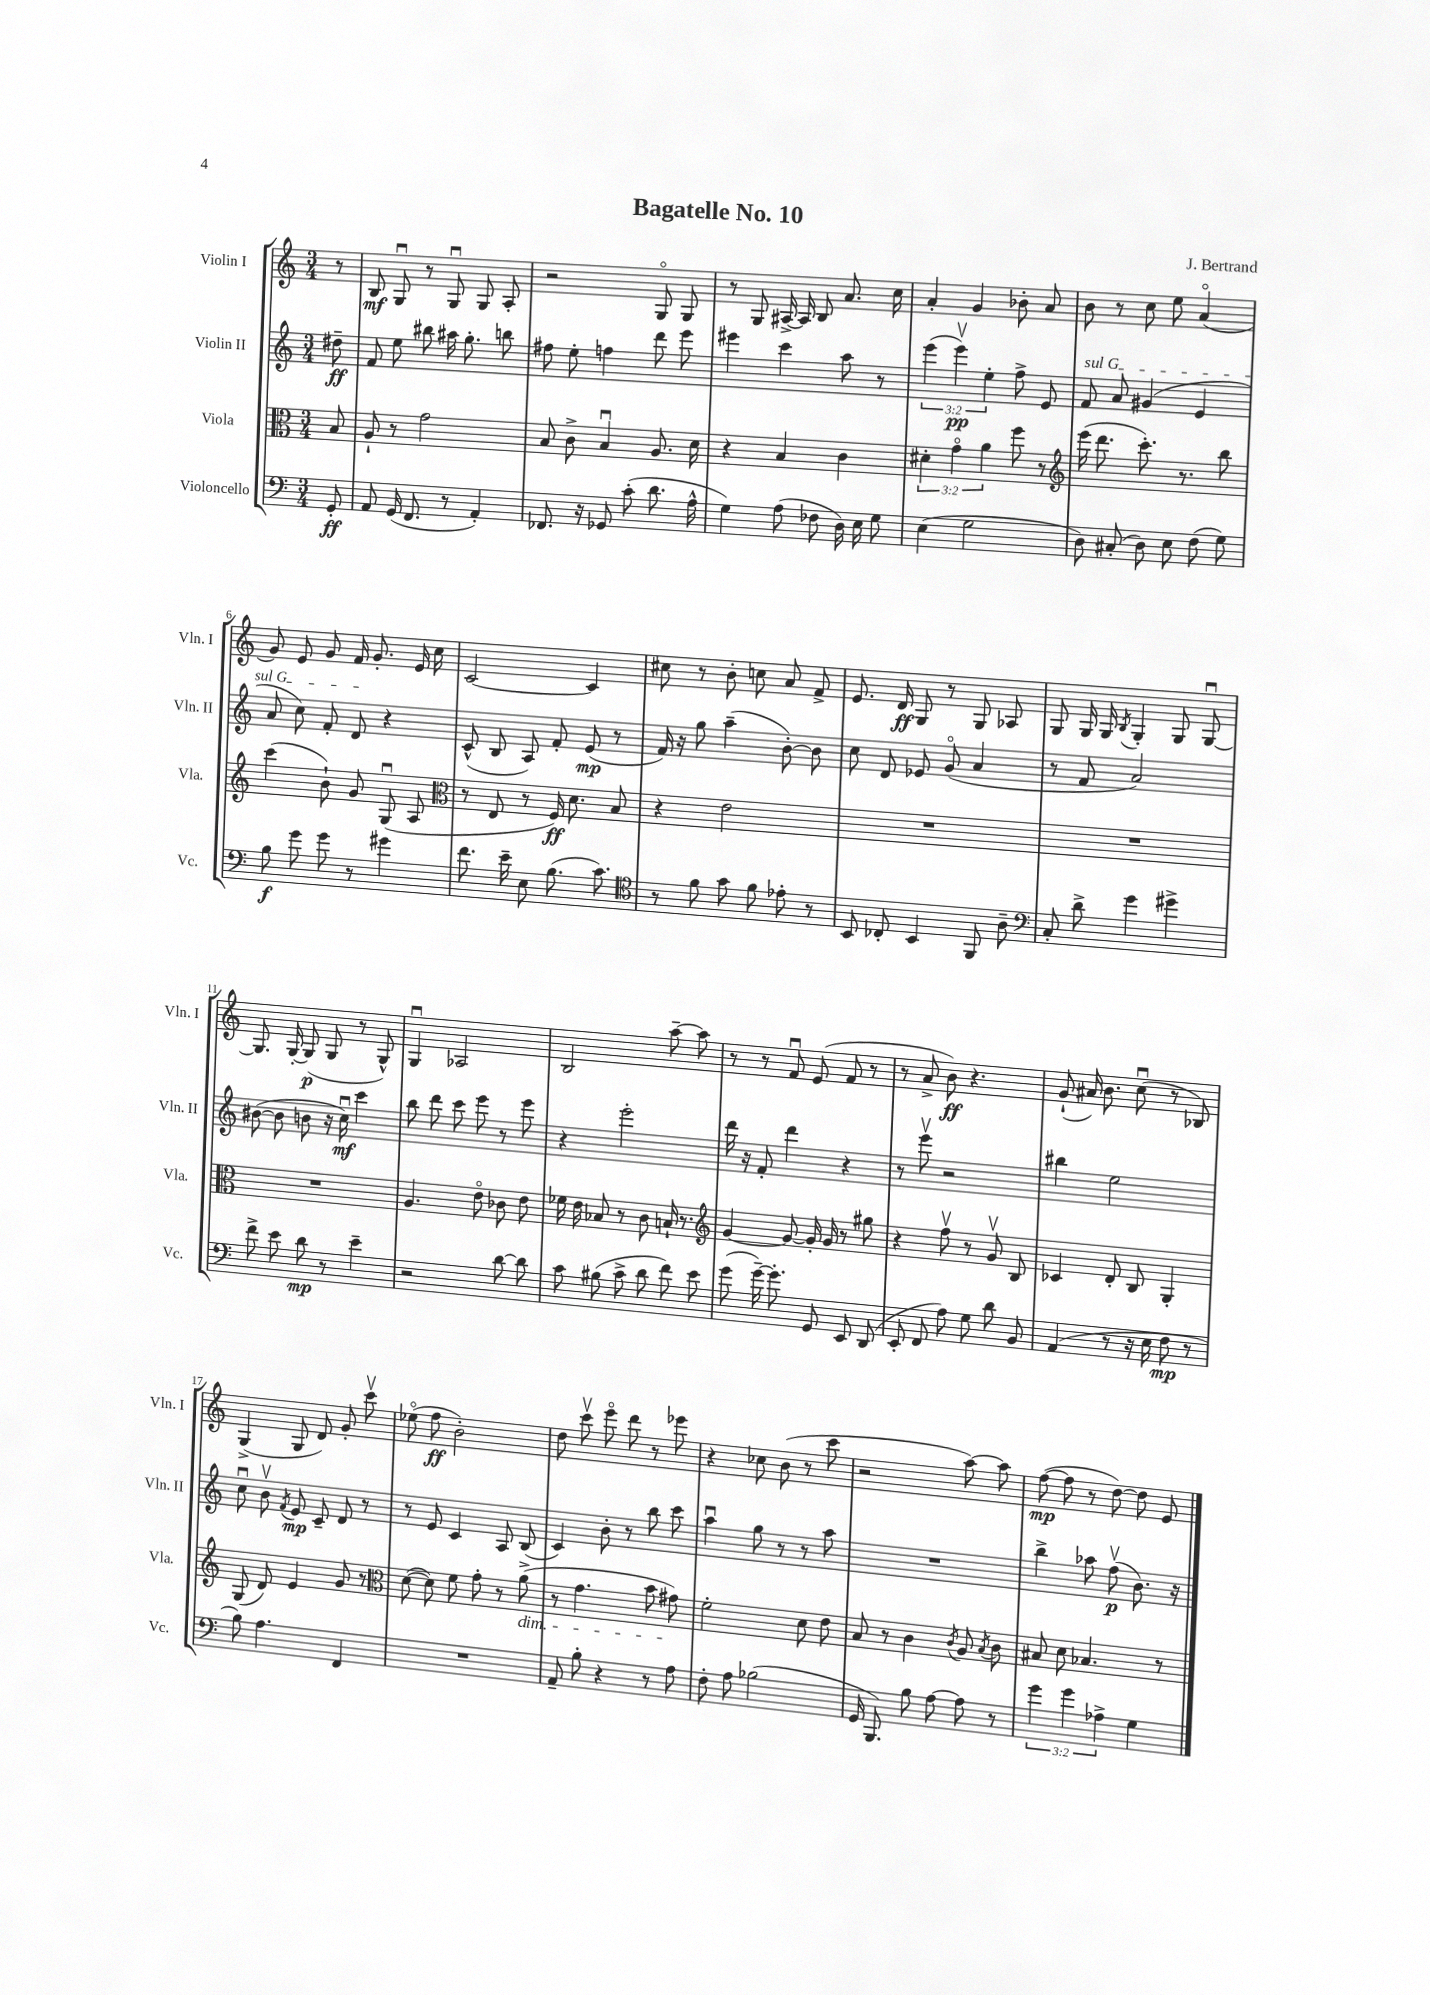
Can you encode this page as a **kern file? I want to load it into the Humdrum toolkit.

**kern	**dynam	**kern	**dynam	**kern	**dynam	**kern	**dynam
*part4	*part4	*part3	*part3	*part2	*part2	*part1	*part1
*staff4	*staff4	*staff3	*staff3	*staff2	*staff2	*staff1	*staff1
*I"Violoncello	*	*I"Viola	*	*I"Violin II	*	*I"Violin I	*
*I'Vc.	*	*I'Vla.	*	*I'Vln. II	*	*I'Vln. I	*
*clefF4	*	*clefC3	*	*clefG2	*	*clefG2	*
*k[]	*	*k[]	*	*k[]	*	*k[]	*
*M3/4	*	*M3/4	*	*M3/4	*	*M3/4	*
=	=	=	=	=	=	=	=
8GG'/	ff	8B/	.	8dd#X~\	ff	8r	.
=1	=1	=1	=1	=1	=1	=1	=1
8AA/	.	8A`/	.	8f/	.	8B/	mf
(16GG/	.	8r	.	8ee\	.	8Gu/	.
8.FF/	.	.	.	.	.	.	.
.	.	2g\	.	8bb#X\	.	8r	.
8r	.	.	.	16aa#X\	.	8Gu/	.
.	.	.	.	8.gg'\	.	.	.
4AA'/)	.	.	.	.	.	8G/	.
.	.	.	.	8bbn\	.	8A'/	.
=2	=2	=2	=2	=2	=2	=2	=2
8.FF-X/	.	8B/	.	8ff#X\	.	2r	.
.	.	8c^\	.	8ee'\	.	.	.
16r	.	.	.	.	.	.	.
8GG-X/	.	4Bu/	.	4ffn\	.	.	.
(8c'\	.	.	.	.	.	.	.
8.d\	.	8.A/	.	8ddd\	.	8G/	.
.	.	.	.	8eee\	.	8G/	.
16A^^\	.	16d\	.	.	.	.	.
=3	=3	=3	=3	=3	=3	=3	=3
4G\)	.	4r	.	4eee#X\	.	8r	.
.	.	.	.	.	.	8G/	.
(8A\	.	4B/	.	4ccc\	.	[16A#X^/	.
.	.	.	.	.	.	16A#/]	.
8F-X\	.	.	.	.	.	8B/	.
16D\)	.	4c\	.	8aa\	.	8.a/	.
16E\	.	.	.	.	.	.	.
8G\	.	.	.	8r	.	.	.
.	.	.	.	.	.	16cc\	.
=4	=4	=4	=4	=4	=4	=4	=4
(4E\	.	6d#X'\	.	(6eee\	.	4a'/	.
.	.	6g\	.	6eeev\)	pp	.	.
2G\	.	.	.	.	.	4g/	.
.	.	6a\	.	6ee'\	.	.	.
.	.	8ff\	.	8ff^\	.	8b-X'\	.
.	.	8r	.	8e/	.	8a/	.
=5	=5	=5	=5	=5	=5	=5	=5
*	*	*clefG2	*	*	*	*	*
!	!	!	!	!LO:TX:a:i:t=sul G	!	!	!
8D\)	.	(16eee\	.	8f/	.	8b\	.
.	.	8.ddd\	.	.	.	.	.
(8C#X'/	.	.	.	8a/	.	8r	.
8D\)	.	8.ccc'\)	.	(4g#X/	.	8cc\	.
8E\	.	.	.	.	.	8ee\	.
.	.	8.r	.	.	.	.	.
(8F\	.	.	.	4e/	.	(4a/	.
8G\)	.	8bb\	.	.	.	.	.
!!LO:LB:g=z
=6	=6	=6	=6	=6	=6	=6	=6
8B\	f	(4ccc\	.	8a/	.	8g/)	.
8g\	.	.	.	8cc\)	.	8e/	.
8g\	.	8b`\)	.	8f'/	.	8g/	.
8r	.	8g/	.	8d/	.	16f/	.
.	.	.	.	.	.	8.g'/	.
4g#X\	.	(8Gu/	.	4r	.	.	.
.	.	8A/	.	.	.	16e/	.
.	.	.	.	.	.	16cc\	.
=7	=7	=7	=7	=7	=7	=7	=7
*	*	*clefC3	*	*	*	*	*
8.f\	.	8r	.	(8c^^/	.	[2c/	.
.	.	8E/	.	8B/	.	.	.
16e~\	.	.	.	.	.	.	.
8E\	.	8r	.	8A/)	.	.	.
(8.B\	.	16F/)	ff	8f'/	.	.	.
.	.	8.d\	.	.	.	.	.
.	.	.	.	(8e/	mp	4c/]	.
8.c\)	.	.	.	.	.	.	.
.	.	8B/	.	8r	.	.	.
=8	=8	=8	=8	=8	=8	=8	=8
*clefC4	*	*	*	*	*	*	*
8r	.	4r	.	16f/)	.	8cc#X\	.
.	.	.	.	16r	.	.	.
8f\	.	.	.	8gg\	.	8r	.
8g\	.	2e\	.	(4aa~\	.	8b'\	.
8f\	.	.	.	.	.	8ccn\	.
8e-X'\	.	.	.	[8b'\)	.	8a/	.
8r	.	.	.	8b\]	.	8f^/	.
=9	=9	=9	=9	=9	=9	=9	=9
8BB/	.	2.r	.	8cc\	.	8.e/	.
8C-X'/	.	.	.	8d/	.	.	.
.	.	.	.	.	.	16d/	ff
4BB/	.	.	.	8e-X/	.	8G/	.
.	.	.	.	(8g/	.	8r	.
8FF/	.	.	.	4a/	.	8G/	.
8A~\	.	.	.	.	.	8A-X/	.
=10	=10	=10	=10	=10	=10	=10	=10
*clefF4	*	*	*	*	*	*	*
8C'/	.	2.r	.	8r	.	8G/	.
8d^\	.	.	.	8f/	.	16G/	.
.	.	.	.	.	.	16G/	.
.	.	.	.	.	.	8qB/	.
4g\	.	.	.	2a/)	.	4G'/	.
4g#X^\	.	.	.	.	.	8G/	.
.	.	.	.	.	.	[8Gu/	.
!!LO:LB:g=z
=11	=11	=11	=11	=11	=11	=11	=11
8f^\	.	2.r	.	([8b#X\	.	8.G/]	.
8e\	.	.	.	8b#\]	.	.	.
.	.	.	.	.	.	[16G'/	.
8d\	mp	.	.	8bn\	.	(8G/]	p
8r	.	.	.	16r	.	8G/	.
.	.	.	.	16ccu\)	mf	.	.
4e~\	.	.	.	4ccc\	.	8r	.
.	.	.	.	.	.	8G^^/)	.
=12	=12	=12	=12	=12	=12	=12	=12
2r	.	4.A/	.	8bb\	.	4Gu/	.
.	.	.	.	8ddd\	.	.	.
.	.	.	.	8ccc\	.	2A-X/	.
.	.	8e\	.	8eee\	.	.	.
[8d\	.	8c-X\	.	8r	.	.	.
8d\]	.	8e\	.	8eee\	.	.	.
=13	=13	=13	=13	=13	=13	=13	=13
8c\	.	16f-X\	.	4r	.	2B/	.
.	.	16e\	.	.	.	.	.
(8B#X\	.	8B-X/	.	.	.	.	.
8c^\	.	8r	.	2eee'\	.	.	.
8d\	.	8c\	.	.	.	.	.
8f\)	.	16Bn`/	.	.	.	[8aa~\	.
.	.	8.r	.	.	.	.	.
8e\	.	.	.	.	.	8aa\]	.
=14	=14	=14	=14	=14	=14	=14	=14
*	*	*clefG2	*	*	*	*	*
(8g\	.	[4g/	.	16ddd\	.	8r	.
.	.	.	.	16r	.	.	.
[16g~\)	.	.	.	8f'/	.	8r	.
8.g'\]	.	.	.	.	.	.	.
.	.	8g/_	.	4ddd\	.	8fu/	.
8GG/	.	16g'/]	.	.	.	(8e/	.
.	.	16g/	.	.	.	.	.
8EE/	.	8r	.	4r	.	8f/	.
(8DD/	.	8gg#X\	.	.	.	8r	.
=15	=15	=15	=15	=15	=15	=15	=15
8EE'/	.	4r	.	8r	.	8r	.
8FF/	.	.	.	8eeev\	.	8a^/	.
8A\)	.	8ffv\	.	2r	.	8b\)	ff
8G\	.	8r	.	.	.	4.r	.
8d\	.	8gv/	.	.	.	.	.
8BB/	.	8B/	.	.	.	.	.
=16	=16	=16	=16	=16	=16	=16	=16
(4AA/	.	4c-X/	.	4bb#X\	.	(8g`/	.
.	.	.	.	.	.	16a#X/)	.
.	.	.	.	.	.	8.b\	.
8r	.	8d'/	.	2ee\	.	.	.
16r	.	8B/	.	.	.	(8ccu\	.
16E\	.	.	.	.	.	.	.
8F\	mp	4G'/	.	.	.	8r	.
8r	.	.	.	.	.	8B-X/)	.
!!LO:LB:g=z
=17	=17	=17	=17	=17	=17	=17	=17
8B\)	.	(8G/	.	8ccu\	.	(4G^/	.
4.A\	.	8d/)	.	8bv\	.	.	.
.	.	.	.	8qf/	.	.	.
.	.	4e/	.	8e/	mp	8G/	.
.	.	.	.	8c~/	.	8d/)	.
4FF/	.	8g/	.	8d/	.	8g'/	.
.	.	8r	.	8r	.	8cccv\	.
=18	=18	=18	=18	=18	=18	=18	=18
*	*	*clefC3	*	*	*	*	*
2.r	.	([8d\	.	8r	.	(8ee-X\	.
.	.	8d\])	.	8e/	.	8ff\	ff
.	.	8f\	.	4c/	.	2b'\)	.
.	.	8g'\	.	.	.	.	.
.	.	8r	.	8A/	.	.	.
!	!	!LO:TX:b:i:t=dim.	!	!	!	!	!
.	.	(8a^\	.	(8B/	.	.	.
=19	=19	=19	=19	=19	=19	=19	=19
8AA~/	.	8r	.	4c/)	.	8dd\	.
8B'\	.	4.g\	.	.	.	8cccv\	.
4r	.	.	.	8b'\	.	8eee\	.
.	.	.	.	8r	.	8ddd\	.
8r	.	8b\	.	8bb\	.	8r	.
8A\	.	8g#X\)	.	8ccc\	.	8eee-X\	.
=20	=20	=20	=20	=20	=20	=20	=20
8F'\	.	2f'\	.	4aau\	.	4r	.
8A\	.	.	.	.	.	.	.
(2B-X\	.	.	.	8gg\	.	8cc-X\	.
.	.	.	.	8r	.	(8b\	.
.	.	8d\	.	8r	.	8r	.
.	.	8e\	.	8aa\	.	8ccc\	.
=21	=21	=21	=21	=21	=21	=21	=21
16GG/	.	8B/	.	2.r	.	2r	.
8.BBB/)	.	.	.	.	.	.	.
.	.	8r	.	.	.	.	.
8B\	.	4c\	.	.	.	.	.
[8A\	.	.	.	.	.	.	.
.	.	8qc/	.	.	.	.	.
8A\]	.	8A/	.	.	.	[8aa\)	.
.	.	8qB/	.	.	.	.	.
8r	.	8c\	.	.	.	8aa\]	.
=22	=22	=22	=22	=22	=22	=22	=22
6g\	.	8B#X/	.	4bb^\	.	([8ff\	mp
.	.	8d\	.	.	.	8ff\]	.
6g\	.	.	.	.	.	.	.
.	.	4.B-X/	.	8aa-X\	.	8r	.
6A-X^\	.	.	.	.	.	.	.
.	.	.	.	(8ffv\	p	[8dd\)	.
4G\	.	.	.	8.b\)	.	8dd\]	.
.	.	8r	.	.	.	8e/	.
.	.	.	.	16r	.	.	.
==	==	==	==	==	==	==	==
*-	*-	*-	*-	*-	*-	*-	*-
